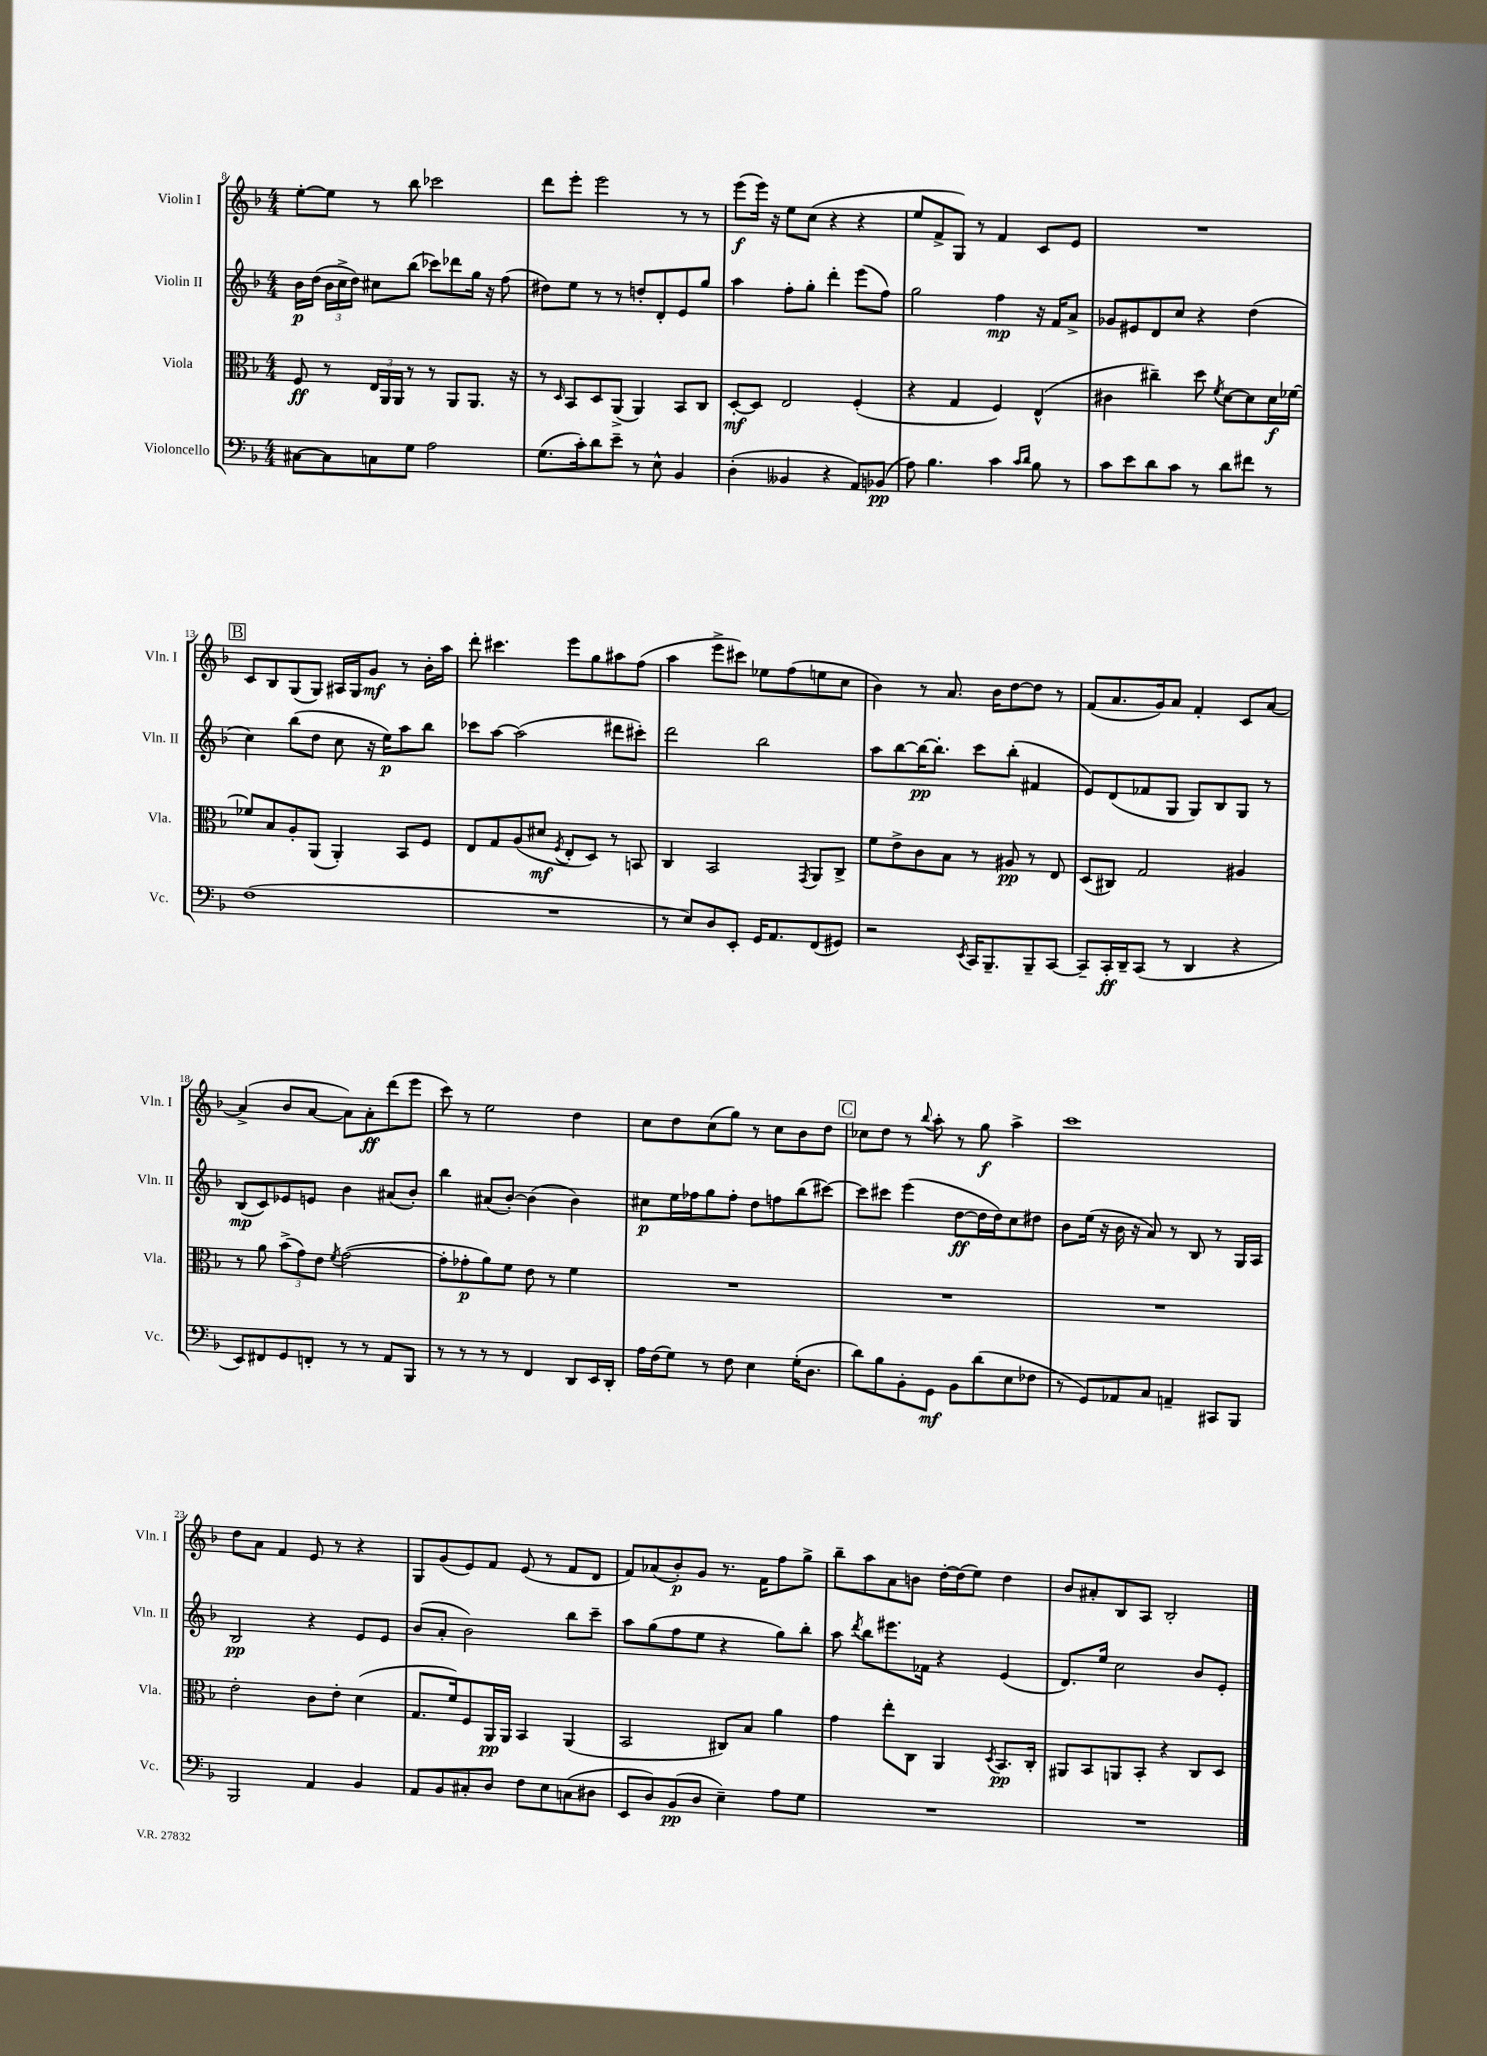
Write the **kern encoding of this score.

**kern	**dynam	**kern	**dynam	**kern	**dynam	**kern	**dynam
*part4	*part4	*part3	*part3	*part2	*part2	*part1	*part1
*staff4	*staff4	*staff3	*staff3	*staff2	*staff2	*staff1	*staff1
*I"Violoncello	*	*I"Viola	*	*I"Violin II	*	*I"Violin I	*
*I'Vc.	*	*I'Vla.	*	*I'Vln. II	*	*I'Vln. I	*
*clefF4	*	*clefC3	*	*clefG2	*	*clefG2	*
*k[b-]	*	*k[b-]	*	*k[b-]	*	*k[b-]	*
*M4/4	*	*M4/4	*	*M4/4	*	*M4/4	*
=8	=8	=8	=8	=8	=8	=8	=8
[8C#X\L	.	8F/	ff	16b-\LL	p	[8ee'\L	.
.	.	.	.	(16dd\JJ	.	.	.
8C#\]	.	8r	.	24b-\LL	.	8ee\J]	.
.	.	.	.	24cc^\	.	.	.
.	.	.	.	24dd\JJ)	.	.	.
8Cn\	.	24E/LL	.	8cc#X\L	.	8r	.
.	.	24AA/	.	.	.	.	.
.	.	24AA/JJ	.	.	.	.	.
8G\J	.	8r	.	(8bb-\J	.	8bb-\	.
2A\	.	8r	.	8ccc-X\L)	.	2ccc-X\	.
.	.	8AA/L	.	8ddd-X\	.	.	.
.	.	8.AA/J	.	16gg\Jk	.	.	.
.	.	.	.	16r	.	.	.
.	.	.	.	(8ff\	.	.	.
.	.	16r	.	.	.	.	.
=9	=9	=9	=9	=9	=9	=9	=9
(8.G\L	.	8r	.	8dd#X\L)	.	8ddd\L	.
.	.	16qqD/	.	.	.	.	.
.	.	8BB-/L	.	8ee\J	.	8eee'\J	.
16c'\k)	.	.	.	.	.	.	.
8d\	.	8D/	.	8r	.	2eee\	.
8e~\J	.	(8AA^/J	.	8r	.	.	.
8r	.	4AA/)	.	8ddn'/L	.	.	.
8E^^\	.	.	.	8d'/	.	.	.
4BB-/	.	8BB-/L	.	8e/	.	8r	.
.	.	8C/J	.	8gg/J	.	8r	.
=10	=10	=10	=10	=10	=10	=10	=10
(4D'\	.	[8D'/L	mf	4aa\	.	(8eee\L	f
.	.	8D/J]	.	.	.	16eee\Jk)	.
.	.	.	.	.	.	16r	.
4BB--X/	.	2E/	.	8ff'\L	.	8ee\L	.
.	.	.	.	8gg'\J	.	(8cc\J	.
4r	.	.	.	4ddd'\	.	4r	.
8AA/L)	.	(4F'/	.	(8eee\L	.	4r	.
(8BB-X/J	pp	.	.	8ff\J)	.	.	.
=11	=11	=11	=11	=11	=11	=11	=11
8A\)	.	4r	.	2gg\	.	8ee/L	.
4.B-\	.	.	.	.	.	8f^/	.
.	.	4G/	.	.	.	8G/J)	.
.	.	.	.	.	.	8r	.
4c\	.	4F/)	.	4ff\	mp	4f/	.
16qqc/LL	.	.	.	.	.	.	.
16qqd/JJ	.	.	.	.	.	.	.
8B-\	.	(4E^^/	.	16r	.	8c/L	.
.	.	.	.	16f/KL	.	.	.
8r	.	.	.	8a^/J	.	8e/J	.
=12	=12	=12	=12	=12	=12	=12	=12
8c\L	.	4c#X\	.	8g-X/L	.	1r	.
8e\	.	.	.	8e#X/	.	.	.
8d\	.	4cc#X~\)	.	8d/	.	.	.
8c\J	.	.	.	8cc/J	.	.	.
8r	.	8dd\	.	4r	.	.	.
.	.	8qf/	.	.	.	.	.
8d\L	.	[8d\L	.	.	.	.	.
8f#X\J	.	8d\]	.	(4dd\	.	.	.
8r	.	16d\L	f	.	.	.	.
.	.	[16f-X\JJ	.	.	.	.	.
!!LO:LB:g=z
!!LO:REH:place=s1:t=B
=13	=13	=13	=13	=13	=13	=13	=13
(1F	.	8f-X/L]	.	4cc\)	.	8c/L	.
.	.	8B-/	.	.	.	8B-/	.
.	.	8A'/	.	(8bb-\L	.	(8G/	.
.	.	(8AA/J	.	8dd\J	.	8G/J)	.
.	.	4AA'/)	.	8cc\	.	16A#X/LL	.
.	.	.	.	.	.	16G/J	.
.	.	.	.	16r	.	8g/J	mf
.	.	.	.	16ee\KL)	p	.	.
.	.	8BB-/L	.	8aa\	.	8r	.
.	.	8F/J	.	8bb-\J	.	16b-'\LL	.
.	.	.	.	.	.	16aa\JJ	.
=14	=14	=14	=14	=14	=14	=14	=14
1r	.	8E/L	.	8ccc-X\L	.	8ddd'\	.
.	.	8G/	.	[8aa\J	.	4.ccc#X\	.
.	.	(8A/	.	(2aa\]	.	.	.
.	.	8d#X/J	mf	.	.	.	.
.	.	8qF/	.	.	.	.	.
.	.	8E'/L	.	.	.	8eee\L	.
.	.	8D/J)	.	.	.	8gg\	.
.	.	8r	.	8ddd#X\L	.	8aa#X\	.
.	.	8BBn/	.	8ccc#X'\J)	.	(8ff\J	.
=15	=15	=15	=15	=15	=15	=15	=15
8r	.	4C/	.	2ddd\	.	4aa\	.
8E/L)	.	.	.	.	.	.	.
8D/	.	2BB-/	.	.	.	8eee^\L	.
8EE'/J	.	.	.	.	.	8ccc#X\J)	.
16GG/KL	.	.	.	2bb-\	.	8ee-X\L	.
8.AA/	.	.	.	.	.	.	.
.	.	.	.	.	.	(8ff\	.
.	.	8qGG/	.	.	.	.	.
(8FF/	.	8AA/L	.	.	.	8een\	.
8GG#X/J)	.	8C^/J	.	.	.	8cc\J	.
=16	=16	=16	=16	=16	=16	=16	=16
2r	.	8f\L	.	8aa\L	.	4b-\)	.
.	.	8e^\	.	[8bb-\	.	.	.
.	.	8c\	.	16bb-\K_	pp	8r	.
.	.	.	.	8.bb-'\J]	.	.	.
.	.	8B-\J	.	.	.	8.a/	.
8qEE/	.	.	.	.	.	.	.
16CC/KL	.	8r	.	8ccc\L	.	.	.
8.BBB-~/	.	.	.	.	.	16b-\KL	.
.	.	8A#X/	pp	(8bb-'\J	.	[8dd\	.
8BBB-~/	.	8r	.	4f#X/	.	8dd\J]	.
[8CC/J	.	8E/	.	.	.	8r	.
=17	=17	=17	=17	=17	=17	=17	=17
8CC~/L]	.	(8D/L	.	8e/L)	.	(8f/L	.
16CC'/L	ff	8C#X/J)	.	(8d/	.	8.a/	.
16DD~/J	.	.	.	.	.	.	.
(8CC/J	.	2G/	.	8f-X/	.	.	.
.	.	.	.	.	.	16g/k)	.
8r	.	.	.	8G/J	.	8a/J	.
4DD/	.	.	.	8G/L)	.	4f'/	.
.	.	.	.	8B-/	.	.	.
4r	.	4A#X/	.	8G/J	.	8c/L	.
.	.	.	.	8r	.	[8a/J	.
!!LO:LB:g=z
=18	=18	=18	=18	=18	=18	=18	=18
8EE/L)	.	8r	.	(8B-/L	mp	(4a^/]	.
8FF#X/	.	8a\	.	8c/)	.	.	.
8GG/	.	(12b-^\L	.	8e-X/	.	8b-/L	.
.	.	12g\)	.	.	.	.	.
8FFn'/J	.	.	.	8en/J	.	[8a/J	.
.	.	12e\J	.	.	.	.	.
.	.	8qf/	.	.	.	.	.
8r	.	([2g\	.	4b-\	.	8a\L])	.
8r	.	.	.	.	.	8a'\	ff
8AA/L	.	.	.	(8a#X/L	.	(8ddd\	.
8BBB-/J	.	.	.	8b-'/J)	.	8eee\J	.
=19	=19	=19	=19	=19	=19	=19	=19
8r	.	8g'\L]	.	4bb-\	.	8ccc\)	.
8r	.	8g-X'\	p	.	.	8r	.
8r	.	8a\)	.	(8a#X/L	.	2ee\	.
8r	.	8f\J	.	[8b-'/J)	.	.	.
4FF/	.	8e\	.	(4b-\]	.	.	.
.	.	8r	.	.	.	.	.
8DD/L	.	4f\	.	4b-\)	.	4dd\	.
16EE/L	.	.	.	.	.	.	.
16DD'/JJ	.	.	.	.	.	.	.
=20	=20	=20	=20	=20	=20	=20	=20
16A\LL	.	1r	.	8cc#X\L	p	8cc\L	.
(16F\J	.	.	.	.	.	.	.
8G\J)	.	.	.	16ee\L	.	8dd\	.
.	.	.	.	16ff-X\J	.	.	.
8r	.	.	.	8gg\	.	(8cc\	.
8F\	.	.	.	8ff-'\J	.	8gg\J)	.
4E\	.	.	.	8dd\L	.	8r	.
.	.	.	.	8ffn\	.	8cc\L	.
(16G'\KL	.	.	.	(8bb-\	.	8b-\	.
8.D\J	.	.	.	.	.	.	.
.	.	.	.	[8ccc#X\J)	.	8dd\J	.
!!LO:REH:place=s1:t=C
=21	=21	=21	=21	=21	=21	=21	=21
8d\L)	.	1r	.	8ccc#\L]	.	8cc-X\L	.
8B-\	.	.	.	8ccc#X\J	.	8dd\J	.
8BB-'\	.	.	.	(4eee\	.	8r	.
.	.	.	.	.	.	8qqbb-/	.
8GG\J	mf	.	.	.	.	8aa'\	.
8BB-\L	.	.	.	[8dd\L	ff	8r	.
(8d\	.	.	.	16dd\L]	.	8gg\	f
.	.	.	.	16dd\J)	.	.	.
8E\	.	.	.	8cc\	.	4aa^\	.
8F-X\J	.	.	.	8dd#X\J	.	.	.
=22	=22	=22	=22	=22	=22	=22	=22
8r	.	1r	.	8b-\L	.	1ccc	.
8GG/L)	.	.	.	(16ee\Jk	.	.	.
.	.	.	.	16r	.	.	.
8AA-X/	.	.	.	16b-\	.	.	.
.	.	.	.	16r	.	.	.
8C/J	.	.	.	8a/)	.	.	.
4AAn~/	.	.	.	8r	.	.	.
.	.	.	.	8B-/	.	.	.
8CC#X/L	.	.	.	8r	.	.	.
8BBB-/J	.	.	.	16G/LL	.	.	.
.	.	.	.	16A/JJ	.	.	.
!!LO:LB:g=z
=23	=23	=23	=23	=23	=23	=23	=23
2BBB-/	.	2e'\	.	2B-/	pp	8dd\L	.
.	.	.	.	.	.	8a\J	.
.	.	.	.	.	.	4f/	.
4AA/	.	8c\L	.	4r	.	8e/	.
.	.	8e'\J	.	.	.	8r	.
4BB-/	.	(4d\	.	8e/L	.	4r	.
.	.	.	.	8e/J	.	.	.
=24	=24	=24	=24	=24	=24	=24	=24
8AA/L	.	8.G/L	.	(8b-/L	.	8G/L	.
8BB-/	.	.	.	8a'/J	.	(8g/	.
.	.	16f/k)	.	.	.	.	.
8C#X'/	.	8F/	.	2b-\)	.	8e/)	.
8D/J	.	16AA/L	pp	.	.	8f/J	.
.	.	16AA/JJ	.	.	.	.	.
8F\L	.	4BB-/	.	.	.	(8e/	.
8E\	.	.	.	.	.	8r	.
(8Cn\	.	(4AA/	.	8bb-\L	.	8f/L	.
8D#X\J	.	.	.	8ccc~\J	.	8d/J	.
=25	=25	=25	=25	=25	=25	=25	=25
8EE/L	.	2BB-/	.	8aa\L	.	8f/L)	.
8D/)	.	.	.	(8gg\	.	(8a-X/	.
(8BB-/	pp	.	.	8ff\	.	8b-'/)	p
8D/J	.	.	.	8ee\J	.	8g/J	.
4E~\)	.	8C#X/L)	.	4r	.	8.r	.
.	.	8B-/J	.	.	.	.	.
.	.	.	.	.	.	16f\KL	.
8A\L	.	4a\	.	8gg\L)	.	8ff\	.
8G\J	.	.	.	8bb-'\J	.	8gg^\J	.
=26	=26	=26	=26	=26	=26	=26	=26
1r	.	4g\	.	8aa\	.	8bb-~\L	.
.	.	.	.	8qddd/	.	.	.
.	.	.	.	8bb-\L	.	8aa\	.
.	.	8ee'\L	.	8.eee#X\	.	8a\	.
.	.	8C\J	.	.	.	8bn\J	.
.	.	.	.	16f-X\Jk	.	.	.
.	.	4AA/	.	4r	.	[16dd'\LL	.
.	.	.	.	.	.	(16dd\J]	.
.	.	.	.	.	.	8ee\J)	.
.	.	8qD/	.	.	.	.	.
.	.	8.BB-/L	pp	(4e/	.	4dd\	.
.	.	16C'/Jk	.	.	.	.	.
=27	=27	=27	=27	=27	=27	=27	=27
1r	.	8AA#X/L	.	8.d/L)	.	8b-/L	.
.	.	8BB-/	.	.	.	8a#X'/	.
.	.	.	.	16ee/Jk	.	.	.
.	.	8AAn/	.	2cc\	.	8B-/	.
.	.	8BB-'/J	.	.	.	8A/J	.
.	.	4r	.	.	.	2B-'/	.
.	.	8C/L	.	8b-/L	.	.	.
.	.	8D/J	.	8e'/J	.	.	.
==	==	==	==	==	==	==	==
*-	*-	*-	*-	*-	*-	*-	*-
